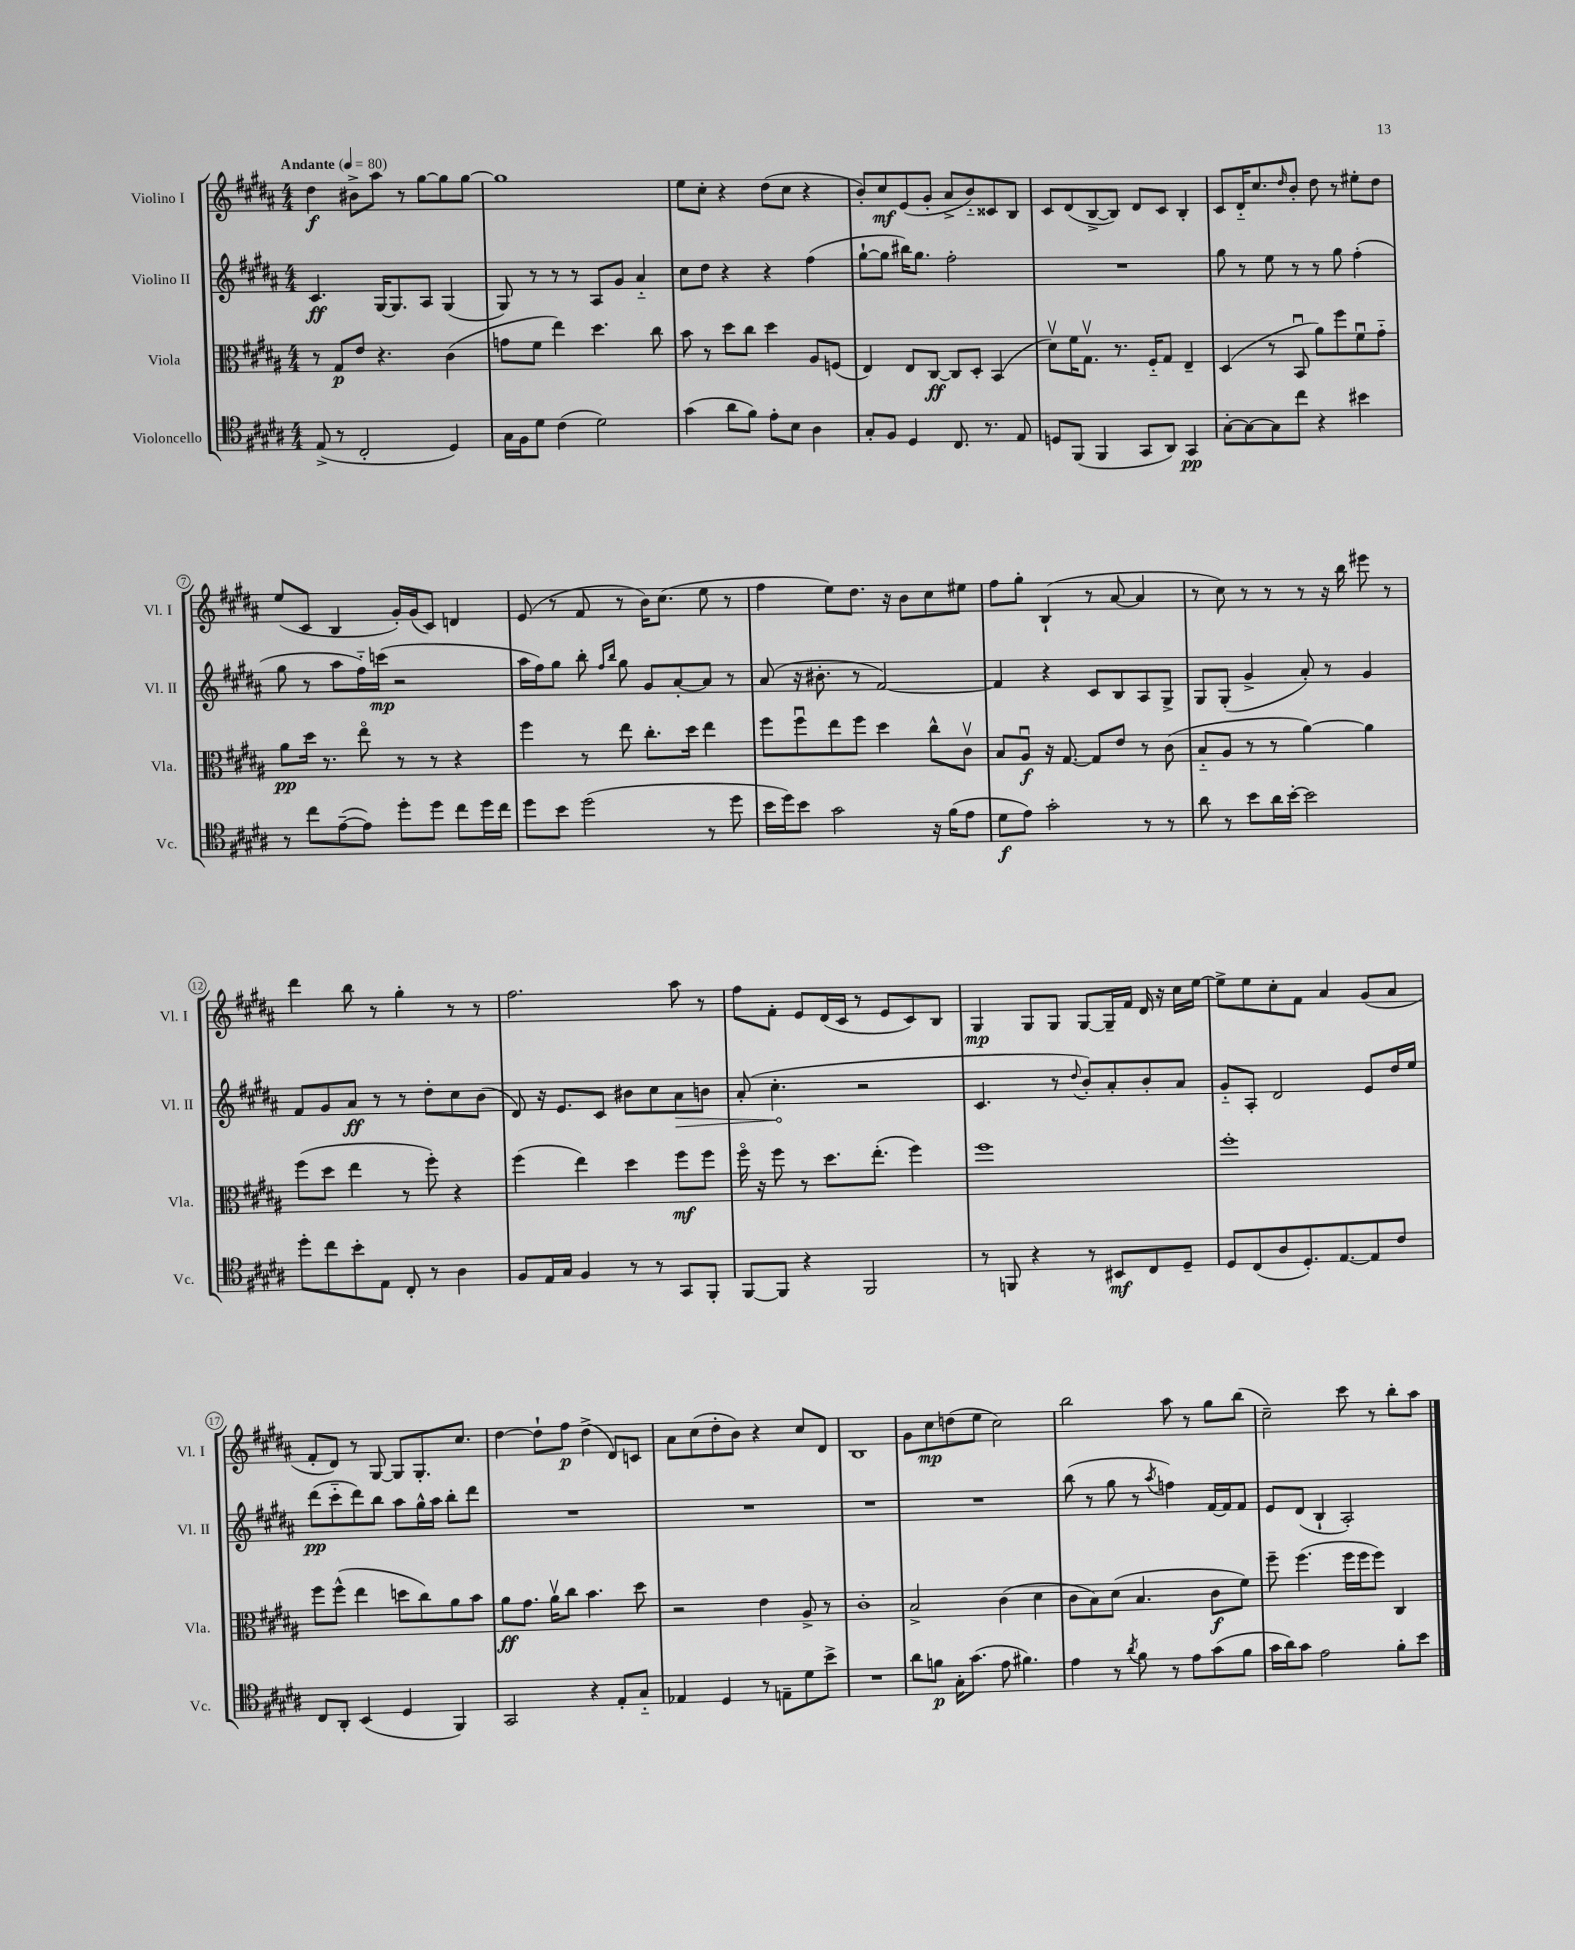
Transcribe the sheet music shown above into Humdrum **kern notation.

**kern	**kern	**kern	**kern
*staff4	*staff3	*staff2	*staff1
*clefC4	*clefC3	*clefG2	*clefG2
*k[f#c#g#d#a#]	*k[f#c#g#d#a#]	*k[f#c#g#d#a#]	*k[f#c#g#d#a#]
*M4/4	*M4/4	*M4/4	*M4/4
*MM80	*MM80	*MM80	*MM80
(8E^	8r	4.c#	4dd#
8r	8G#	.	.
2C#'	8e	.	8b#^
.	4.r	[16G#	8aa#
.	.	8.G#]	.
.	.	.	8r
.	.	8A#	[8gg#
4D#)	(4c#	(4G#	8gg#]
.	.	.	[8gg#
=	=	=	=
16G#	8g	8G#)	1gg#]
16F#	.	.	.
8d#	8f#	8r	.
(4c#	4ee)	8r	.
.	.	8r	.
2d#)	4.dd#	8A#	.
.	.	8g#	.
.	.	4a#'~	.
.	8cc#	.	.
=	=	=	=
(4g#	8b	8cc#	8ee
.	8r	8dd#	8cc#'
8a#	8dd#	4r	4r
8f#)	8cc#	.	.
8e'	4dd#	4r	(8dd#
8B	.	.	8cc#
4A#	8A#	(4ff#	4r
.	(8F	.	.
=	=	=	=
8G#'	4E)	[8gg#`	8b')
8F#	.	8gg#]	8cc#
4D#	8E	16bb#)	(8e
.	.	8.gg#	.
.	[8C#	.	8g#'
8.C#	8C#]	2ff#'	8a#^
.	8D#'	.	8b'~)
8.r	.	.	.
.	(4BB	.	8c##
8E	.	.	8B
=	=	=	=
8D	8d#v)	1r	8c#
(8FF#	16f#	.	(8d#
.	8.G#v	.	.
4FF#	.	.	[8B^
.	8.r	.	8B])
8GG#	.	.	8d#
.	16F#'~	.	.
8AA#)	8G#	.	8c#
4GG#	4E~	.	4B'
=	=	=	=
[8G#'	(4D#	8gg#	8c#
8G#_	.	8r	16d#'~
.	.	.	8.cc#
8G#]	8r	8ee	.
.	.	.	16qqdd#
8cc#	8BBu	8r	8b'
4r	8a#)	8r	8dd#
.	8ff#	8gg#	8r
4b#	8f#u	(4ff#'	8ee#'
.	8g#'~	.	8dd#
=	=	=	=
8r	8a#	8gg#	(8ee
8cc#	16dd#	8r	8c#
.	8.r	.	.
([8e~	.	8aa#	4B
8e])	8eeo	16ff#'~)	.
.	.	(16ccc	.
8dd#'	8r	2r	16g#')
.	.	.	(16g#
8dd#	8r	.	8c#)
8cc#	4r	.	4d
16dd#	.	.	.
16cc#	.	.	.
=	=	=	=
8dd#	4ff#	16aa#	(8e
.	.	16ff#)	.
8b	.	8gg#	8r
(2dd#	8r	8bb'	8f#
.	.	16qqff#	.
.	.	16qqbb	.
.	8ee	8gg#	8r
.	8.cc#'	8g#	16b)
.	.	.	(8.cc#
.	.	[8a#'	.
.	16dd#	.	.
8r	4ee	8a#]	8ee
8dd#	.	8r	8r
=	=	=	=
16b	8ff#	(8a#	4ff#
16dd#)	.	.	.
8b	8ff#u	16r	.
.	.	8.b#'	.
2g#	8ee	.	8ee)
.	8ff#	8r	8.dd#
.	4dd#	[2f#)	.
.	.	.	16r
.	.	.	8b
16r	8cc#^^	.	8cc#
(16f#	.	.	.
8e	8c#v	.	8ee#
=	=	=	=
8d#	8B	4f#]	8ff#
8e)	8A#u	.	8gg#'
2g#'	16r	4r	(4B`
.	[8.G#	.	.
.	8G#]	8c#	8r
.	8e	8B	[8a#
8r	8r	8A#	4a#]
8r	(8c#	8G#^	.
=	=	=	=
8a#	8B'~	8G#	8r
8r	8A#	(8G#'	8cc#)
8b	8r	4g#^	8r
16a#	8r	.	8r
[16b'	.	.	.
2b]	[4a#)	8a#')	8r
.	.	8r	16r
.	.	.	16bb
.	4a#]	4g#	8eee#
.	.	.	8r
=	=	=	=
8dd#'	(8ff#	8f#	4ddd#
8cc#	8dd#	8g#	.
8b'	4ee	8a#	8bb
8E	.	8r	8r
8C#'	8r	8r	4gg#'
8r	8ff#')	8dd#'	.
4A#	4r	8cc#	8r
.	.	(8b	8r
=	=	=	=
8F#	(4ff#	8d#)	2.ff#
16E	.	16r	.
16G#	.	8.e	.
4F#	4ee)	.	.
.	.	8c#	.
8r	4dd#	8b#	.
8r	.	8cc#	.
8GG#	8ff#	8a#	8aa#
8FF#'	8ff#	8b	8r
=	=	=	=
[8FF#	16ff#o	(8a#'	8ff#
.	16r	.	.
8FF#]	8ff#	4.cc#'	8f#'
4r	8r	.	8e
.	8.dd#	.	(16d#
.	.	.	16c#
2FF#	.	2r	8r
.	(8.ee'	.	.
.	.	.	8e
.	4ff#)	.	8c#)
.	.	.	8B
=	=	=	=
8r	1ff#	4.c#	4G#
8FF	.	.	.
4r	.	.	8G#
.	.	8r	8G#
.	.	8qqdd#	.
8r	.	8b')	[8G#
8BB#	.	8a#'	16G#~]
.	.	.	16f#
8C#	.	8b'	16d#
.	.	.	16r
8D#~	.	8a#	16cc#
.	.	.	[16ee
=	=	=	=
8D#	1ff#'	8g#'~	8ee^]
(8C#	.	8A#'	8ee
8A#	.	2d#	8cc#'
8.D#')	.	.	8f#
.	.	.	4a#
[8.E	.	.	.
8E]	.	8e	(8g#
8c#	.	16dd#	8a#
.	.	16ee	.
=	=	=	=
8C#	8ff#	(8ddd#	8f#'
8AA#'	(8ff#^^	8ccc#'~	8d#)
(4BB	4ee	8ddd#)	8r
.	.	8bb	[8G#
4D#	8dd	8aa#	8G#]
.	8cc#)	16gg#^^	8.G#'
.	.	16aa#	.
4FF#)	8a#	8bb'	.
.	.	.	8.cc#
.	8b	8ddd#	.
=	=	=	=
2GG#	8a#	1r	[4dd#
.	8.g#	.	.
.	.	.	8dd#`]
.	16a#v	.	.
.	8cc#	.	8ff#
4r	4.b	.	(4dd#^
8E'	.	.	8d#)
8G#'~	8dd#	.	8c
=	=	=	=
4E-	2r	1r	8a#
.	.	.	(8cc#
4D#	.	.	8dd#'
.	.	.	8b)
8r	4e	.	4r
8E~	.	.	.
8d#	8A#^	.	8cc#
8b^	8r	.	8d#
=	=	=	=
1r	1c#'	1r	1B
=	=	=	=
8a#	2B^	1r	8g#
8f	.	.	8cc#
16G#'	.	.	(8dd
(8.g#	.	.	.
.	.	.	8ee
8e	(4c#	.	2cc#)
4.f#)	.	.	.
.	4d#	.	.
=	=	=	=
4e	8c#	(8bb	2bb
.	8B)	8r	.
8r	(8d#	8gg#	.
8qa#	.	.	.
8f#	4.B	8r	.
.	.	8qaa#	.
8r	.	4ff)	8aa#
8e	.	.	8r
(8g#	8c#	[16f#	8gg#
.	.	16f#]	.
8f#	8f#)	8f#	(8bb
=	=	=	=
16g#	8ff#~	8e	2cc#~)
16a#)	.	.	.
8g#	(4.ff#	(8d#	.
2e	.	4B`	.
.	16ff#	2A#')	8ccc#
.	16ff#	.	.
.	8ff#)	.	8r
8f#'	4C#	.	8bb'
8b	.	.	8aa#
==	==	==	==
*-	*-	*-	*-
